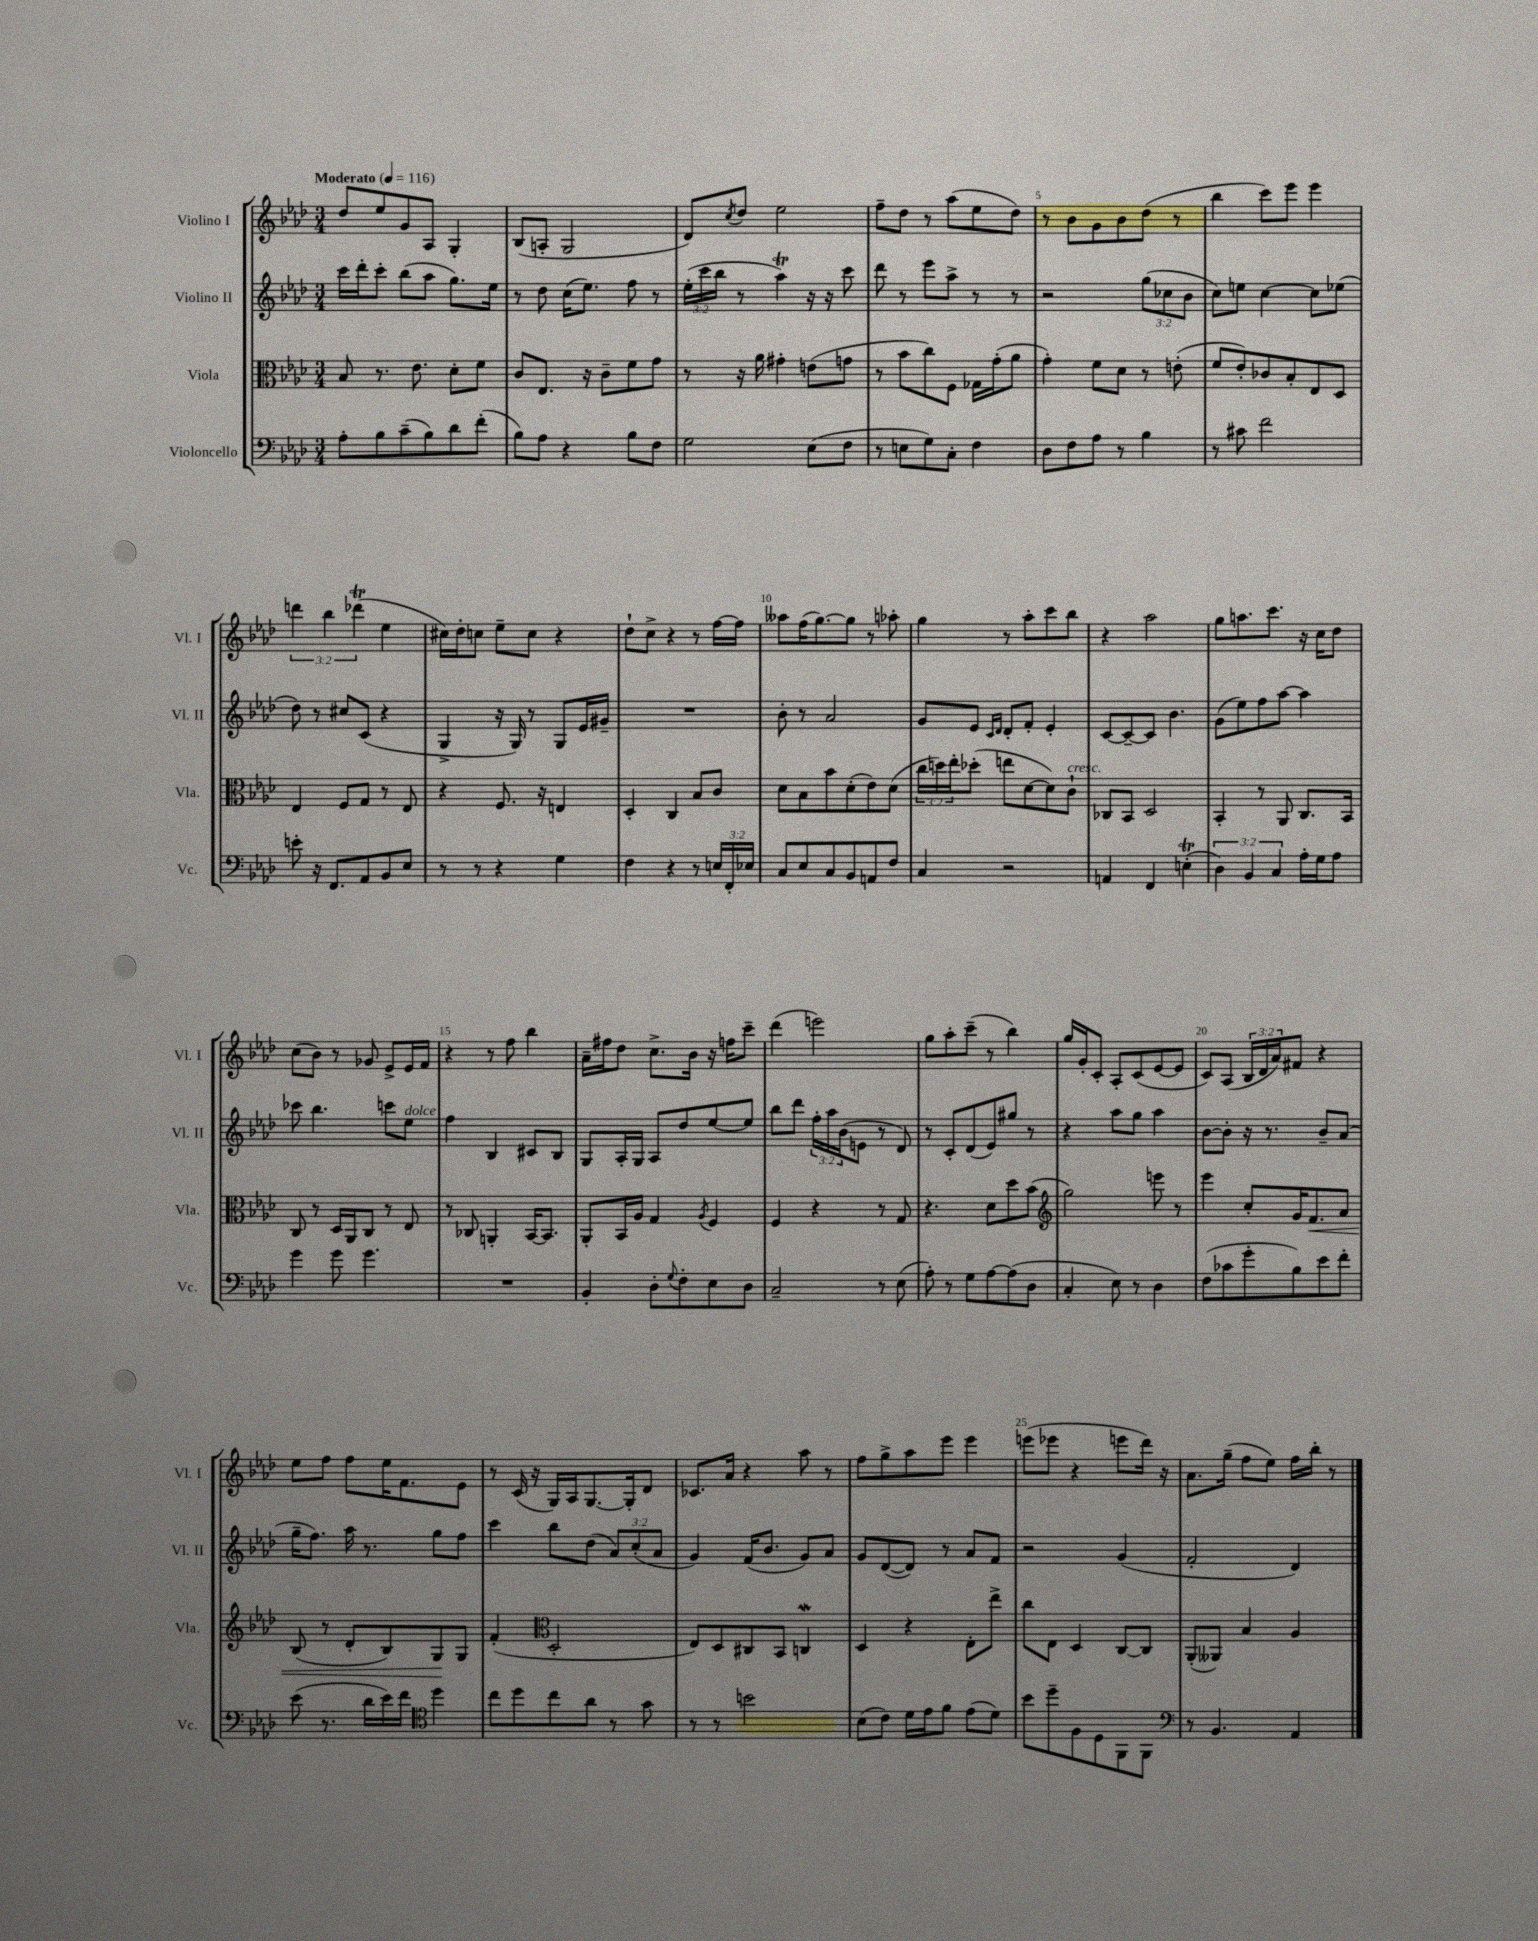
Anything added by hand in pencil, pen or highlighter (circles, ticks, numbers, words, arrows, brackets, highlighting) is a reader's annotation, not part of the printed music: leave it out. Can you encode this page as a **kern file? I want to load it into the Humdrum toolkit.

**kern	**kern	**dynam	**kern	**kern
*part4	*part3	*part3	*part2	*part1
*staff4	*staff3	*staff3	*staff2	*staff1
*I"Violoncello	*I"Viola	*	*I"Violino II	*I"Violino I
*I'Vc.	*I'Vla.	*	*I'Vl. II	*I'Vl. I
*clefF4	*clefC3	*	*clefG2	*clefG2
*k[b-e-a-d-]	*k[b-e-a-d-]	*	*k[b-e-a-d-]	*k[b-e-a-d-]
*M3/4	*M3/4	*	*M3/4	*M3/4
*MM116	*MM116	*	*MM116	*MM116
=1	=1	=1	=1	=1
!	!	!	!	!LO:TX:a:B:t=Moderato
8A-'\L	8B-/	.	16ccc\LL	8dd-/L
.	.	.	16ddd-'\J	.
8B-\	8.r	.	8ccc'\J	8ee-/
(8c~\	.	.	(8bb-\L	8g/
.	8.e-\	.	.	.
8B-\)	.	.	8aa-\J	8A-/J
8d-\	8d-'\L	.	8.gg\L)	4G'/
(8f'\J	8f\J	.	.	.
.	.	.	16ee-\Jk	.
=2	=2	=2	=2	=2
8B-\L)	8c/L	.	8r	(8B-/L
8A-\J	8.E-/J	.	8dd-\	8An'/J
4r	.	.	(16cc\KL	2G/
.	16r	.	8.ee-\J)	.
.	8c~\L	.	.	.
8B-\L	8f\	.	8ff\	.
8F\J	8g\J	.	8r	.
=3	=3	=3	=3	=3
2G\	8r	.	(24ee-'\LL	8d-/L)
.	.	.	24ccc\	.
.	.	.	24bb-\JJ	.
.	.	.	.	8qcc/
.	16r	.	8r	8dd-/J
.	16a-\	.	.	.
.	4g#X'\	.	4aa-T\)	2ee-\
(8E-\L	(8en\L	.	16r	.
.	.	.	16r	.
8F\J	8gn\J	.	8ccc\	.
=4	=4	=4	=4	=4
8r	8r	.	8ddd-\	8ff~\L
8En\L	8b-\L	.	8r	8dd-\J
8G\)	8cc\)	.	8eee-\L	8r
8C'\J	8F\J	.	8aa-^\J	(8aa-\L
4F\	16G-X\LL	.	8r	8ee-\
.	(16g'\J	.	.	.
.	8a-\J	.	8r	8dd-\J)
=5	=5	=5	=5	=5
8D-\L	4g'\)	.	2r	8r
8F\	.	.	.	8b-\L
8A-\J	8f\L	.	.	8g\
8r	8d-\J	.	.	8b-\
4B-\	8r	.	(12gg\L	(8dd-\J
.	.	.	12cc-X\	.
.	(8en'\	.	.	8r
.	.	.	12b-\J	.
=6	=6	=6	=6	=6
8r	8f/L	.	8cc\L)	4bb-\
8c#X\	8e-'/)	.	8een\J	.
2f\	8c-X/	.	[4cc\	8ccc\L)
.	8B-'/	.	.	8eee-\J
.	8E-/	.	8cc\L]	4eee-\
.	8D-/J	.	(8ee-X\J	.
!!LO:LB:g=z
=7	=7	=7	=7	=7
8en'\	4E-/	.	8dd-\)	6dddn\
16r	.	.	8r	.
.	.	.	.	6bb-\
8.FF/L	.	.	.	.
.	8F/L	.	8cc#X/L	.
.	.	.	.	(6ddd-XT\
8AA-/	8G/J	.	(8c/J	.
8BB-/	8r	.	4r	4ee-\
8E-/J	8E-/	.	.	.
=8	=8	=8	=8	=8
8r	4r	.	4G^/	16cc#X\LL)
.	.	.	.	16dd-'\J
8r	.	.	.	8ccn\J
4r	8.F/	.	16r	8ee-~\L
.	.	.	16G/)	.
.	.	.	8r	8cc\J
.	16r	.	.	.
4G\	4En/	.	8G/L	4r
.	.	.	16e-/L	.
.	.	.	16g#X~/JJ	.
=9	=9	=9	=9	=9
4F\	4D-'/	.	2.r	8dd-`\L
.	.	.	.	8cc^\J
4r	4C/	.	.	4r
8r	8B-/L	.	.	8r
24En/LL	8c/J	.	.	[16ff\LL
24FF'/	.	.	.	.
.	.	.	.	16ff\JJ]
24E-X/JJ	.	.	.	.
=10	=10	=10	=10	=10
8C/L	8d-\L	.	8b-'\	8aa--X\L
8E-/	8B-\	.	8r	(16ff\K
.	.	.	.	[8.gg\)
8C/	8b-\	.	2a-/	.
8BB-/	(8d-'\	.	.	8gg\J]
8AAn/	8e-\)	.	.	8r
8F/J	(8d-\J	.	.	8aa-X'\
=11	=11	=11	=11	=11
4C/	24cc\LL	.	8g/L	4gg\
.	24ddn\)	.	.	.
.	24ee-'\J	.	.	.
.	(8dd-X'\J	.	8e-/J	.
.	.	.	16qqc/LL	.
.	.	.	16qqd-/JJ	.
2r	8een\L	.	8d-'/L	8r
.	[8d-\	.	8f'/J	8aa-'\L
.	8d-\])	.	4e-'/	8ccc\
!	!LO:TX:a:i:t=cresc.	!	!	!
.	8c`\J	.	.	8bb-\J
=12	=12	=12	=12	=12
4AAn/	8C-X/L	.	[8c/L	4r
.	8BB-/J	.	8c~/_	.
4FF/	2D-/	.	8c/J]	2aa-\
.	.	.	4.b-\	.
(4Ent'\	.	.	.	.
=13	=13	=13	=13	=13
6D-\)	4BB-'/	.	(8g\L	8gg\L
.	.	.	8ee-\)	8.aan\
6BB-/	.	.	.	.
.	8r	.	8ff\	.
.	.	.	.	8.ccc\J
6C/	.	.	.	.
.	8AA-/	.	[8aa-\J	.
16A-'\LL	8.C/L	.	4aa-\]	16r
16G\J	.	.	.	16cc\KL
8A-\J	.	.	.	8dd-\J
.	16BB-/Jk	.	.	.
!!LO:LB:g=z
=14	=14	=14	=14	=14
4g\	8C/	.	8ccc-X\	(8cc\L
.	8r	.	4.bb-\	8b-\J)
8g\	16D-/LL	.	.	8r
.	16AA-/J	.	.	.
4.g\	8C/J	.	.	8g-X/
.	8r	.	8cccn\L	8e-^/L
!	!	!	!LO:TX:a:i:t=dolce	!
.	8E-/	.	8ee-\J	16e-/L
.	.	.	.	16f/JJ
=15	=15	=15	=15	=15
2.r	8r	.	4ff\	4r
.	8C-X/	.	.	.
.	4AAn'/	.	4B-/	8r
.	.	.	.	8ff\
.	[16BB-/KL	.	8c#X/L	4bb-\
.	8.BB-/J]	.	.	.
.	.	.	8B-/J	.
=16	=16	=16	=16	=16
4BB-'/	8AA-'/L	.	8G/L	16a-~\LL
.	.	.	.	16ff#X\J
.	16BB-/L	.	16A-'/L	8dd-\J
.	16A-/JJ	.	16G/JJ	.
8D-'\L	4G/	.	8A-/L	8.cc^\L
8qqG/	.	.	.	.
8F'\	.	.	8dd-/	.
.	.	.	.	16b-\Jk
.	8qA-/	.	.	.
8E-\	4F/	.	[8ee-/	16r
.	.	.	.	16ffn\KL
8D-\J	.	.	8ee-/J]	8ccc~\J
=17	=17	=17	=17	=17
2C~/	4F/	.	8bb-\L	(4ddd-\
.	.	.	8ddd-\J	.
.	4r	.	24ff'\LL	2eeen\)
.	.	.	24aa-\	.
.	.	.	(24b-\J	.
.	.	.	8en\J	.
8r	8r	.	8r	.
(8E-\	8G/	.	8d-/)	.
=18	=18	=18	=18	=18
8A-'\)	4.r	.	8r	8gg\L
8r	.	.	8c'/L	8aa-'\
8G\L	.	.	(8d-/	(8ccc~\J
[8A-\	8d-\L	.	8e-/)	8r
(8A-\]	8dd-\	.	8gg#X/J	4bb-\)
8D-\J	(8b-\J	.	8r	.
=19	=19	=19	=19	=19
*	*clefG2	*	*	*
4C'/	2gg\)	.	4r	16gg/LL
.	.	.	.	16g'/J
.	.	.	.	8c'/J
8E-\)	.	.	8aa-\L	8A-'/L
8r	.	.	8gg\J	(8c/
4D-\	8eeen\	.	4aa-\	[8e-/
.	8r	.	.	8e-/J]
=20	=20	=20	=20	=20
(8F\L	4eee-\	.	[8b-\L	8c/L)
8c-X\	.	.	8b-'\J]	(8A-/J
8g'\	8cc'/L	.	16r	24B-/LL
.	.	.	.	24d-/
.	.	.	8.r	.
.	.	.	.	24a-/J)
8B-\)	16g/K	.	.	8f#X/J
!	!	!LO:HP:b	!	!
.	8.f/	<	.	.
8e-\	.	.	8b-~/L	4r
8f'\J	8a-/J	.	(8a-/J	.
!!LO:LB:g=z
=21	=21	=21	=21	=21
(8e-\	(8B-/	.	16gg~\KL	8ee-\L
.	.	.	8.ff\J)	.
8.r	8r	.	.	8ff\J
.	8d-'/L	.	16aa-\	8ff\L
16d-\LL	.	.	8.r	.
16e-\)	8B-/)	.	.	16ee-\K
16f\JJ	.	.	.	8.f\
*clefC4	*	*	*	*
4dd-\	8G/	.	8gg\L	.
.	8G/J	[	8ff\J	8e-\J
=22	=22	=22	=22	=22
8cc\L	(4f'/	.	4ccc\	8r
8dd-\	.	.	.	(16c/
.	.	.	.	16r
*	*clefC3	*	*	*
8cc\	2D-'/	.	8bb-\L	16G/LL)
.	.	.	.	16A-/J
8a-\J	.	.	(8dd-\J	[8.G/
8r	.	.	12a-/L)	.
.	.	.	.	16G'/k]
.	.	.	(12cc'/	.
8g\	.	.	.	8d-/J
.	.	.	12a-/J	.
=23	=23	=23	=23	=23
8r	8E-/L)	.	4g/)	8.c-X/L
8r	8D-/	.	.	.
.	.	.	.	16a-/Jk
2bn\	8C#X/	.	(16f/KL	4r
.	.	.	8.b-/J	.
.	8BB-/J	.	.	.
.	4CnW/	.	8g/L)	8aa-\
.	.	.	8a-/J	8r
=24	=24	=24	=24	=24
(8B-\L	4D-/	.	8g/L	8ff\L
8c\J)	.	.	([8d-/	8gg^\
16d-\LL	4r	.	8d-/J])	8aa-\
16e-\J	.	.	.	.
8f\J	.	.	8r	8eee-\J
(8e-\L	8E-'\L	.	8a-/L	4eee-\
8d-\J)	8ee-^\J	.	8f/J	.
=25	=25	=25	=25	=25
8b-\L	8cc\L	.	2r	(8eeen\L
8dd-~\	8E-\J	.	.	8eee-X\J
8F\	4D-/	.	.	4r
8D-\	.	.	.	.
8FF\	[8C/L	.	(4g/	8eeen\L
8FF\J	8C/J]	.	.	16ddd-\Jk)
.	.	.	.	16r
=26	=26	=26	=26	=26
*clefF4	*	*	*	*
8r	(8AA-'/L	.	2f'/	8.a-\L
4.BB-/	8AA--X/J)	.	.	.
.	.	.	.	(16gg~\Jk
.	4B-/	.	.	8ff\L
.	.	.	.	8ee-\J)
4AA-/	4A-/	.	4d-/)	16ff\LL
.	.	.	.	16bb-'\JJ
.	.	.	.	8r
==	==	==	==	==
*-	*-	*-	*-	*-
